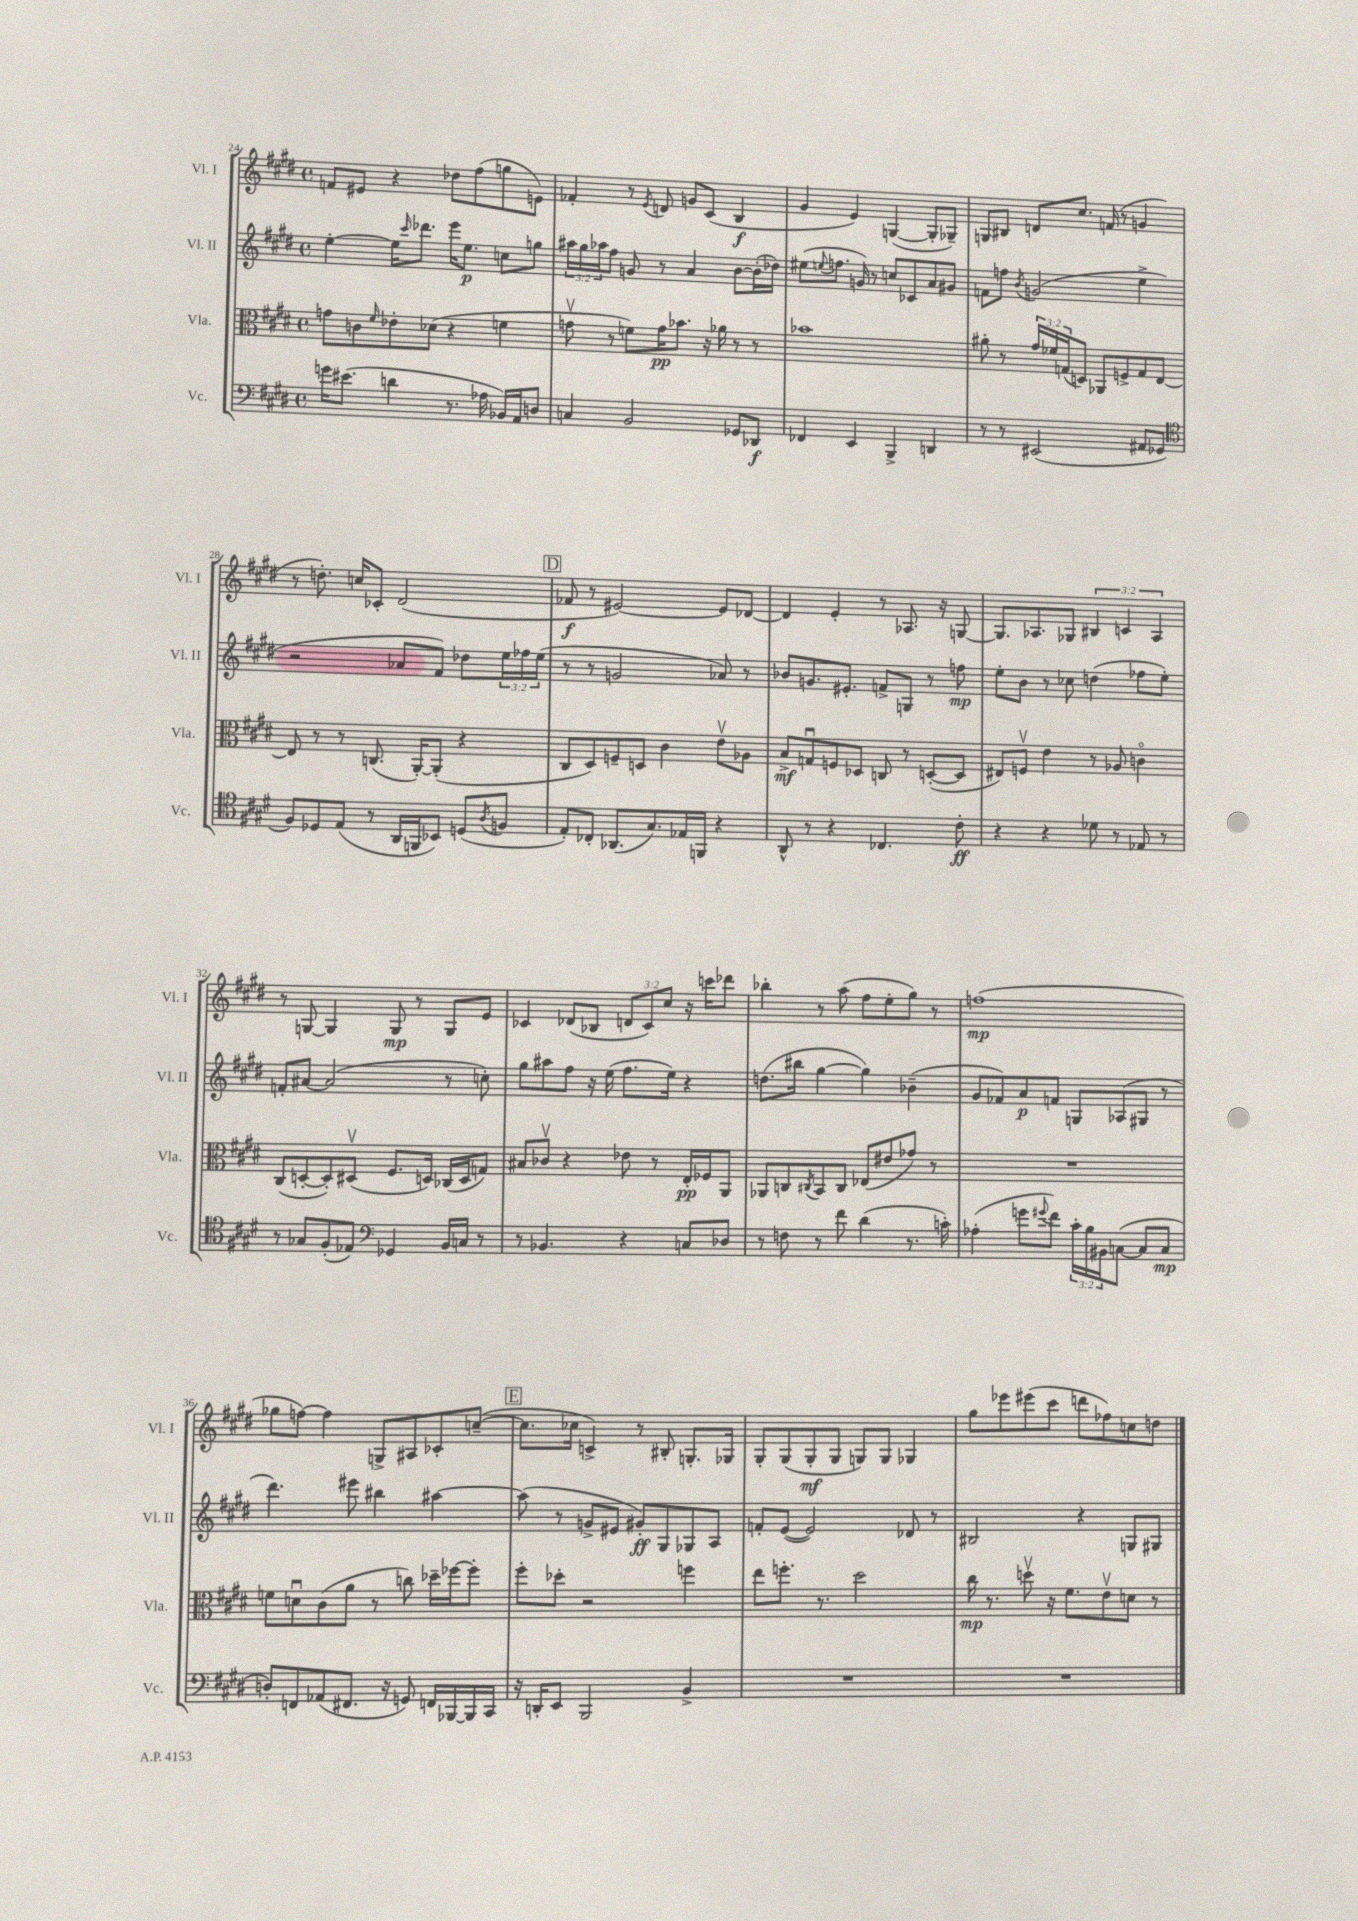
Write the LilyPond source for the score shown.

<<
\new StaffGroup <<
\new Staff = "s0" \with { instrumentName = "Vl. I" shortInstrumentName = "Vl. I" } {
    \clef treble \key e \major \defaultTimeSignature \time 4/4 \override Staff.TupletNumber.text = #tuplet-number::calc-fraction-text
    f'8 eis'8 r4 des''8 fis''8( g''8 e'8) |
    fes'4-. r8 \acciaccatura { e'8 } d'8 g'8 cis'8( b4\f |
    gis'4 e'4) g4~( g8-. ges8--) |
    g8 bis8 d'8 cis''8. f'16( r8 g'4 |
    r8 d''8.-.) c''16 ces'8-. dis'2( |
    \mark \markup { \box "D" } fes'8\f r8 eis'2~) eis'8 des'8~ |
    des'4 e'4-. r8 aes8. r16 g8~ |
    g8. aes8. ges8 \tuplet 3/2 { bis4 c'4 aes4 } |
    r8 g8~ g4 g8\mp r8 g8 e'8 |
    ces'4 des'8( bes8 \tuplet 3/2 { d'8 ces'8) cis''8 } r16 c'''16 des'''8 |
    bes''4-. r8 a''8( fis''8 e''8-. gis''8) r8 |
    f''1\mp( |
    ges''8 f''8~) f''4 g8-> ais8 ces'8-. c''8~--( |
    \mark \markup { \box "E" } c''8. ces''16 c'4->) r8 bis8-. g8.-. ges16 |
    gis8-. gis8( gis8-.\mf gis8 g8) g8 ges4 |
    gis''8 ees'''8 eis'''8( cis'''8 d'''8 fes''8) c''8 d''8 \bar "|." |
}
\new Staff = "s1" \with { instrumentName = "Vl. II" shortInstrumentName = "Vl. II" } {
    \clef treble \key e \major \defaultTimeSignature \time 4/4 \override Staff.TupletNumber.text = #tuplet-number::calc-fraction-text
    e''4~-. e''16 \grace { cis'''16 } des'''8. e'''16 e''8.\p c''8 g''8 |
    \tuplet 3/2 { ais''16 gis''16 aes''16 } fis''8 g'8 r8 a'4 b'8~ b'16-.( des''16) |
    eis''8( \appoggiatura { e''8 } f''8. g'16) r8 c''8 ces'8 a'8 gis'8 |
    f'8 f''8 \acciaccatura { b'8 } g'2( e''4-> |
    r2 aes'8 fis'8) des''8 \tuplet 3/2 { e''16 fes''16 e''16( } |
    \mark \markup { \box "D" } r8 r8 g'2 aes'8) r8 |
    bes'8 g'8. eis'8.-. f'8-> g8 r8 f''8\mp |
    e''8-. b'8 r8 ces''8 d''4( fes''8 e''8-.) |
    f'8-. ais'8~ ais'2( r8 c''8-.) |
    gis''8 ais''8 fis''8 r16 e''16( fis''8. e''16) r4 |
    d''8.( bis''16 gis''4~ gis''4) bes'4--( |
    gis'8 fes'8) a'8\p f'8 g8 aes8( gis8 r8 |
    dis'''4.) eis'''8 bis''4 ais''4~ |
    \mark \markup { \box "E" } ais''8( r8 g'8-> eis'8 gis'8-.\ff) gis8 ges8 a8 |
    f'8-. e'8~( e'2) des'8 r8 |
    bis2 r4 g8 gis8 \bar "|." |
}
\new Staff = "s2" \with { instrumentName = "Vla." shortInstrumentName = "Vla." } {
    \clef alto \key e \major \defaultTimeSignature \time 4/4 \override Staff.TupletNumber.text = #tuplet-number::calc-fraction-text
    g'8 c'8 \grace { fis'16 } ees'8-. des'8( r4 f'4 |
    g'8\upbow r8 f'8) g'16\pp bes'8. r16 aes'16 r8 r8 |
    bes'1 |
    ais'8-. r8 \tuplet 3/2 { gis'16 fes'16 g16( } d8) aes,8 f8-> g8 e8~ |
    e8 r8 r8 c8.( a,16~-.) a,8-.( r4 |
    \mark \markup { \box "D" } cis8 dis8) f8-- d8 cis'4 e'8\upbow aes8 |
    b8->\mf g8\downbow f8 des8 c8 r8 d8~-.( d8 |
    eis8) f8\upbow e'4 r8 aes8 c'4\flageolet |
    cis8( d8~-. d8-.) dis8\upbow( fis8. d16) ces16( d16 g8) |
    bis8 ces'8\upbow r4 ees'8 r8 e16-.\pp fes16 a,8 |
    aes,8 c8 \acciaccatura { cis8 } b,8 cis8 ees8( eis'8 ges'8) r8 |
    R1 |
    f'8 d'8\downbow cis'8( a'8 r8 c''8) des''16-- fes''16~ fes''8-. |
    \mark \markup { \box "E" } fis''8-. des''8-. r2 f''4 |
    e''8 f''8.-. r8. dis''2 |
    cis''16\mp r8. d''8\upbow r16 fis'8. e'8\upbow d'8 r8 \bar "|." |
}
\new Staff = "s3" \with { instrumentName = "Vc." shortInstrumentName = "Vc." } {
    \clef bass \key e \major \defaultTimeSignature \time 4/4 \override Staff.TupletNumber.text = #tuplet-number::calc-fraction-text
    g'16 eis'8.( d'4 r8. aes16 bes,16) a,16 d8 |
    c4 b,2 ges,8 des,8\f |
    fes,4 e,4 b,,4-> d,4 |
    r8 r8 eis,2( ais,8 ges,8 |
    \clef tenor fis8) des8 e8( r8 a,16 f,16 bes,8) d8( \acciaccatura { a8 } f8 |
    \mark \markup { \box "D" } e8-.) ces8-. aes,8.( gis8.) ees16 f,16 r4 |
    a,8-^ r8 r4 ces4. cis'8-.\ff |
    r4 r4 des'8 r8 ees8 r8 |
    r8 ges8 fis8-.( ees8) \clef bass ges,4 b,16 c16 r8 |
    r8 bes,4. r4 c8 des8 |
    r8 f8 r8 fis'8 dis'4( r8. c'16-.) |
    aes4-.( g'8 \appoggiatura { gis'8 } fis'8) \tuplet 3/2 { cis'16-. b16 bis,16 } c8~( c8 c8\mp |
    d8-.) f,8 aes,8( fis,8. r16 g,8) f,16 bes,,16~ bes,,16 cis,16 |
    \mark \markup { \box "E" } r16 d,16-. e,8 b,,2 b,4-> |
    R1 |
    R1 \bar "|." |
}
>>
>>
\layout { \context { \Score currentBarNumber = #24 } }
